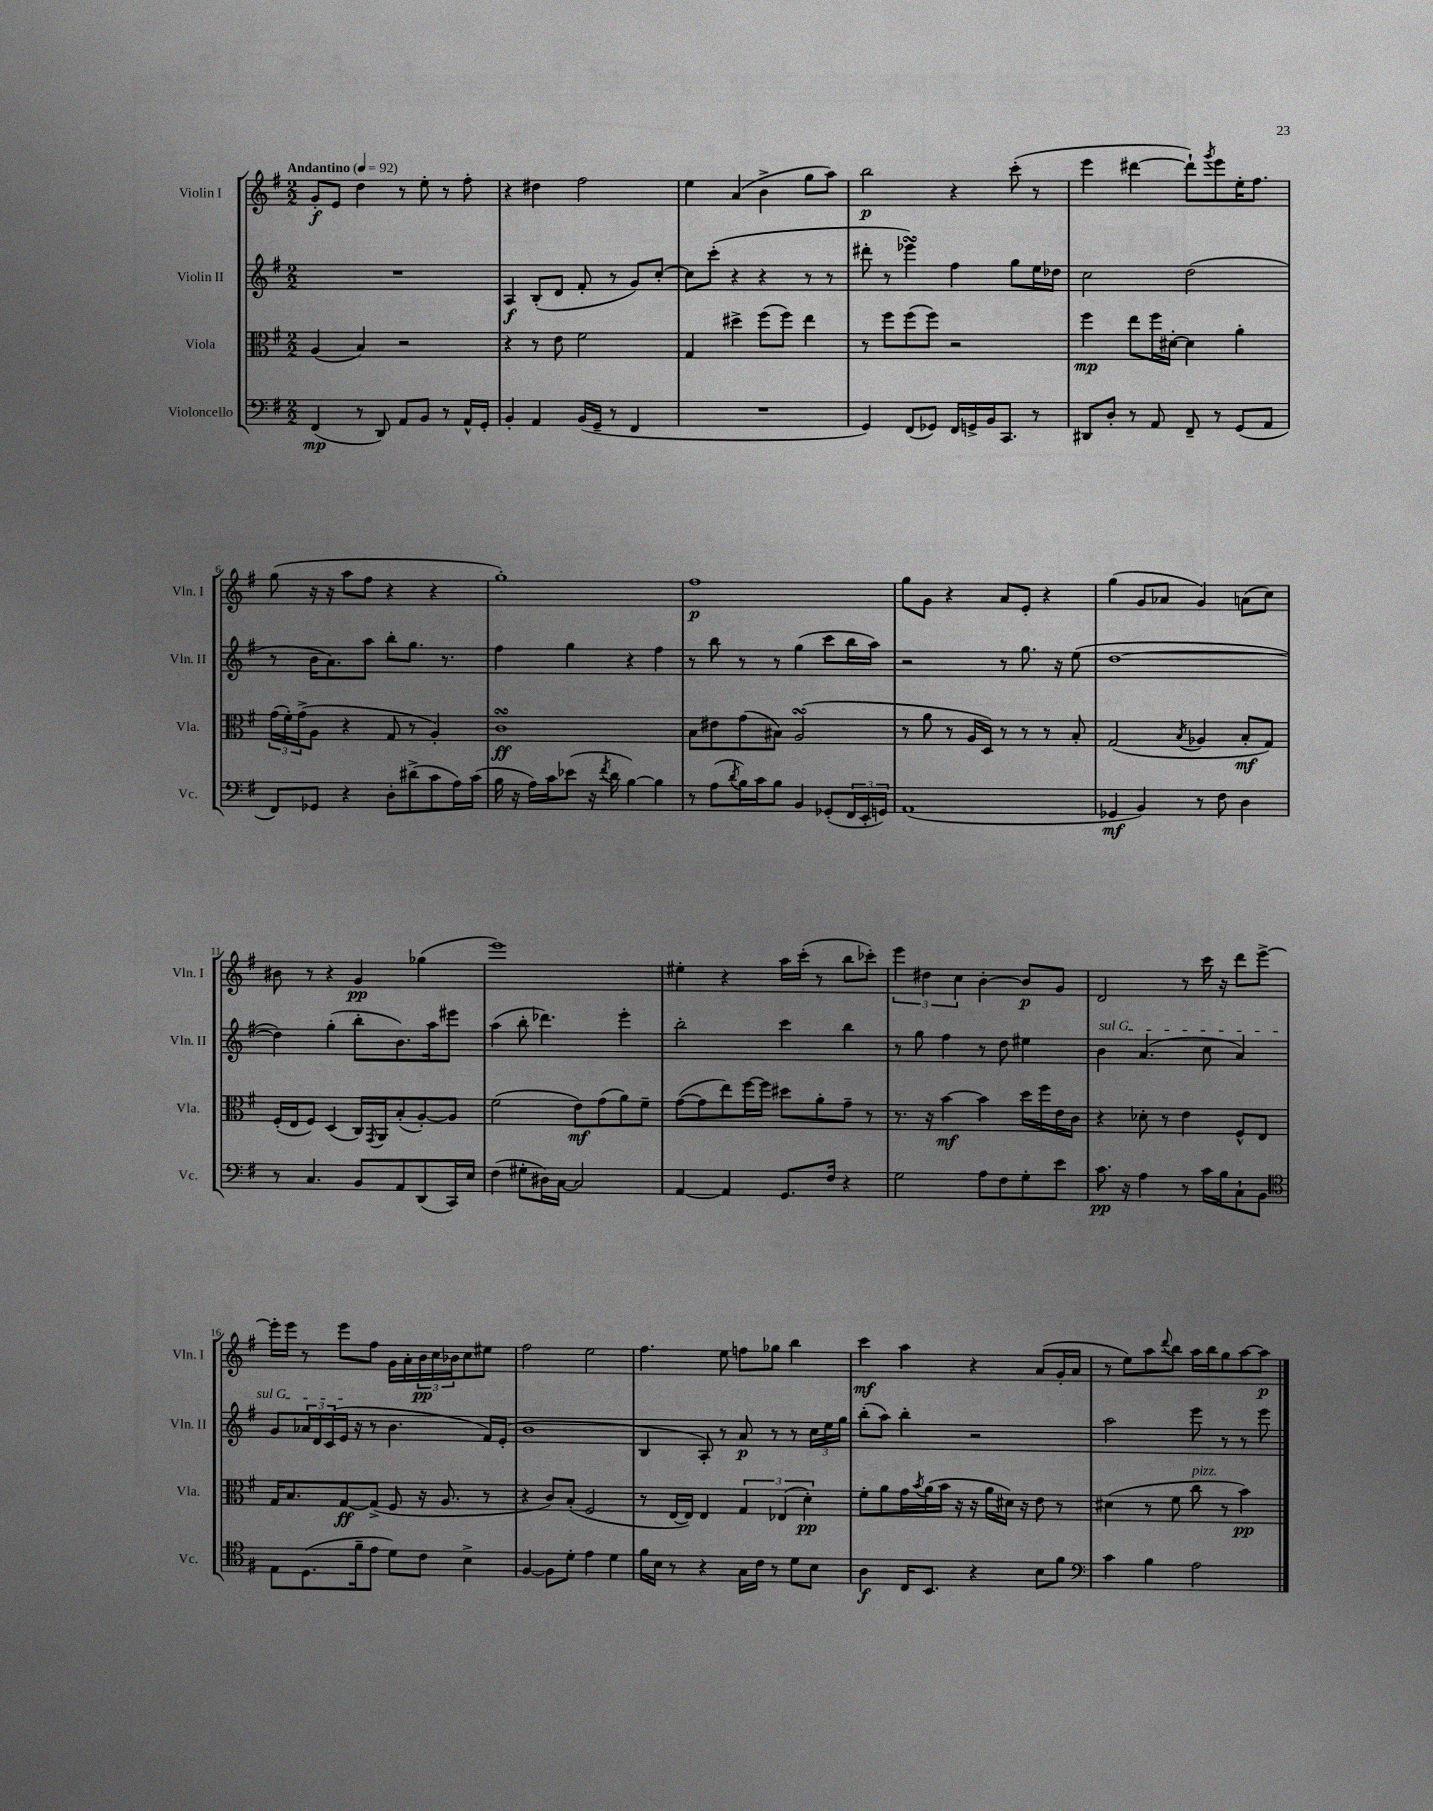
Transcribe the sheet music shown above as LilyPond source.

<<
\new StaffGroup <<
\new Staff = "s0" \with { instrumentName = "Violin I" shortInstrumentName = "Vln. I" } {
    \clef treble \key g \major \numericTimeSignature \time 2/2 \tempo "Andantino" 4 = 92
    g'8-.\f e'8 d''4 r8 e''8-. r8 fis''8-. |
    r4 dis''4 fis''2 |
    e''4 a'4( b'4-> g''8 a''8) |
    b''2\p r4 c'''8-.( r8 |
    e'''4 dis'''4~ dis'''8-!) \acciaccatura { g'''8 } e'''8 e''16-. fis''8. |
    g''8( r16 r16 a''8 fis''8 r4 r4 |
    g''1-.) |
    fis''1\p |
    g''8 g'8 r4 a'8 e'8-. r4 |
    g''4( g'8 aes'8 g'4) a'8( c''8) |
    bis'8 r8 r4 g'4\pp ges''4( |
    e'''1) |
    eis''4-. r4 a''16 c'''16-.( r8 b''8 ces'''8-.) |
    \tuplet 3/2 { e'''4 dis''4 c''4 } b'4~-. b'8\p g'8 |
    d'2 r8 c'''16 r16 d'''8 e'''8~-> |
    e'''16-. e'''16 r8 e'''8 fis''8 g'16 a'16-. \tuplet 3/2 { b'16\pp c''16 bes'16 } c''8 eis''8 |
    fis''2 e''2 |
    fis''4. e''8 f''8 ges''8 b''4 |
    c'''4\mf a''4 r4 a'8( g'16-. a'16 |
    r8 e''8) a''8 \appoggiatura { d'''8 } b''8 a''16 b''16 g''8 a''8~ a''8\p \bar "|." |
}
\new Staff = "s1" \with { instrumentName = "Violin II" shortInstrumentName = "Vln. II" } {
    \clef treble \key g \major \numericTimeSignature \time 2/2
    R1 |
    a4\f b8-.( d'8 fis'8-. r8 g'8) c''8~-. |
    c''8 c'''8-.( r4 r4 r8 r8 |
    dis'''8-. r8 ees'''4\turn) fis''4 g''8 e''16 des''16 |
    c''2 d''2( |
    r8 b'16 a'8.) a''8 b''8-. g''8. r8. |
    fis''4 g''4 r4 fis''4 |
    r8 b''8 r8 r8 g''4( c'''8 b''16 a''16) |
    r2 r8 g''8. r16 e''8( |
    d''1~ |
    d''4) g''4-.( b''8-. b'8.) a''16 eis'''8 |
    a''4( b''8-. des'''4.) e'''4-. |
    b''2-. c'''4 b''4 |
    r8 g''8 fis''4 r8 d''8 eis''4 |
    \once \override TextSpanner.bound-details.left.text = \markup { \italic "sul G" } b'4\startTextSpan a'4.( c''8 a'4) |
    g'8 \tuplet 3/2 { aes'16 d'16 c'16( } e'16\stopTextSpan r16 r8 b'4. fis'16) e'16-.( |
    b'1 |
    b4 a8-.) r8 a'8\p r8 r8 \tuplet 3/2 { c''16 e''16 g''16 } |
    b''8-.( a''8) b''4-. r2 |
    a''2 e'''8 r8 r8 e'''8 \bar "|." |
}
\new Staff = "s2" \with { instrumentName = "Viola" shortInstrumentName = "Vla." } {
    \clef alto \key g \major \numericTimeSignature \time 2/2
    a4( b4) r2 |
    r4 r8 e'8 fis'2 |
    g4 dis''4-> fis''8( fis''8) e''4 |
    r8 fis''8 fis''8( fis''8) r2 |
    fis''4\mp e''8 fis''16 dis'16~-. dis'4 a'4-. |
    \tuplet 3/2 { g'16( fis'16-.) g'16->( } a8 r4 g8 r8 a4-.) |
    c'1\turn\ff |
    b8 eis'8 g'8( bis8) a2\turn( |
    r8 a'8 r8 a16 d16) r8 r8 r8 b8-. |
    g2( \acciaccatura { b8 } aes4 b8-.\mf g8) |
    fis16-.( e16 fis8) d4( c16) \acciaccatura { g,8 } a,16 b8-.( a8~-.) a8 |
    fis'2( e'8\mf) g'8( a'8) fis'8-- |
    g'8~( g'8 e''8) fis''16~ fis''16 dis''8 a'8-. g'8-- r8 |
    r8. r16 b'4~\mf b'4 d''16 fis''16 e'16 c'16 |
    r4 des'8-. r8 e'4 fis8-^ e8 |
    g16 b8. g8~\ff g8->( fis8 r16 a8. r8 |
    r4 c'8) b8-.( fis2 |
    r8 e16~ e16) e4 \tuplet 3/2 { g4 ees4( d'4-.\pp) } |
    fis'8-. a'8 g'16 \acciaccatura { b'8 } a'16( b'16 r16 r16 a'16 dis'16) r16 e'8 r8 |
    dis'4( r8 fis'8 c''8^\markup { \italic "pizz." } r8 b'4\pp) \bar "|." |
}
\new Staff = "s3" \with { instrumentName = "Violoncello" shortInstrumentName = "Vc." } {
    \clef bass \key g \major \numericTimeSignature \time 2/2
    fis,4\mp( r8 d,8) a,8 b,8 r8 a,16-^ g,16-. |
    b,4-. a,4 b,16( g,16-- r8 fis,4 |
    R1 |
    g,4) fis,8( ges,8) fis,16 g,16-> b,16 c,8. r8 |
    dis,8 d8-. r8 a,8 fis,8-- r8 g,8( a,8 |
    fis,8) ges,8 r4 d8-. dis'8->( c'8 a16) c'16( |
    b16 r16 a16) c'16 ees'8( r16 \acciaccatura { fis'8 } d'16 b4~) b4 |
    r8 a8( \acciaccatura { d'8 } b16) c'16 b8 b,4 ges,8-.( \tuplet 3/2 { fis,16 e,16-. g,16) } |
    a,1( |
    ges,4\mf b,4) r8 fis8 d4 |
    r8 c4. b,8 a,8 d,8( c,16) e16 |
    fis4( gis8-. dis16) c16~ c2 |
    a,4~ a,4 g,8. fis16 r4 |
    g2 a8 fis8 g8-. e'8 |
    c'8.\pp r16 a4 r8 c'16 b16 c8-! b,8 |
    \clef tenor e8 d8.( fis'16-- e'8 d'8) c'8 b4-> |
    fis4~ fis8 d'8-. e'4 d'4 |
    fis'16 b16 r8 r4 g16 c'16 r8 d'8 b8 |
    a4\f c16 b,8. r4 b8 fis'8 |
    \clef bass c'4 b4 a2 \bar "|." |
}
>>
>>
